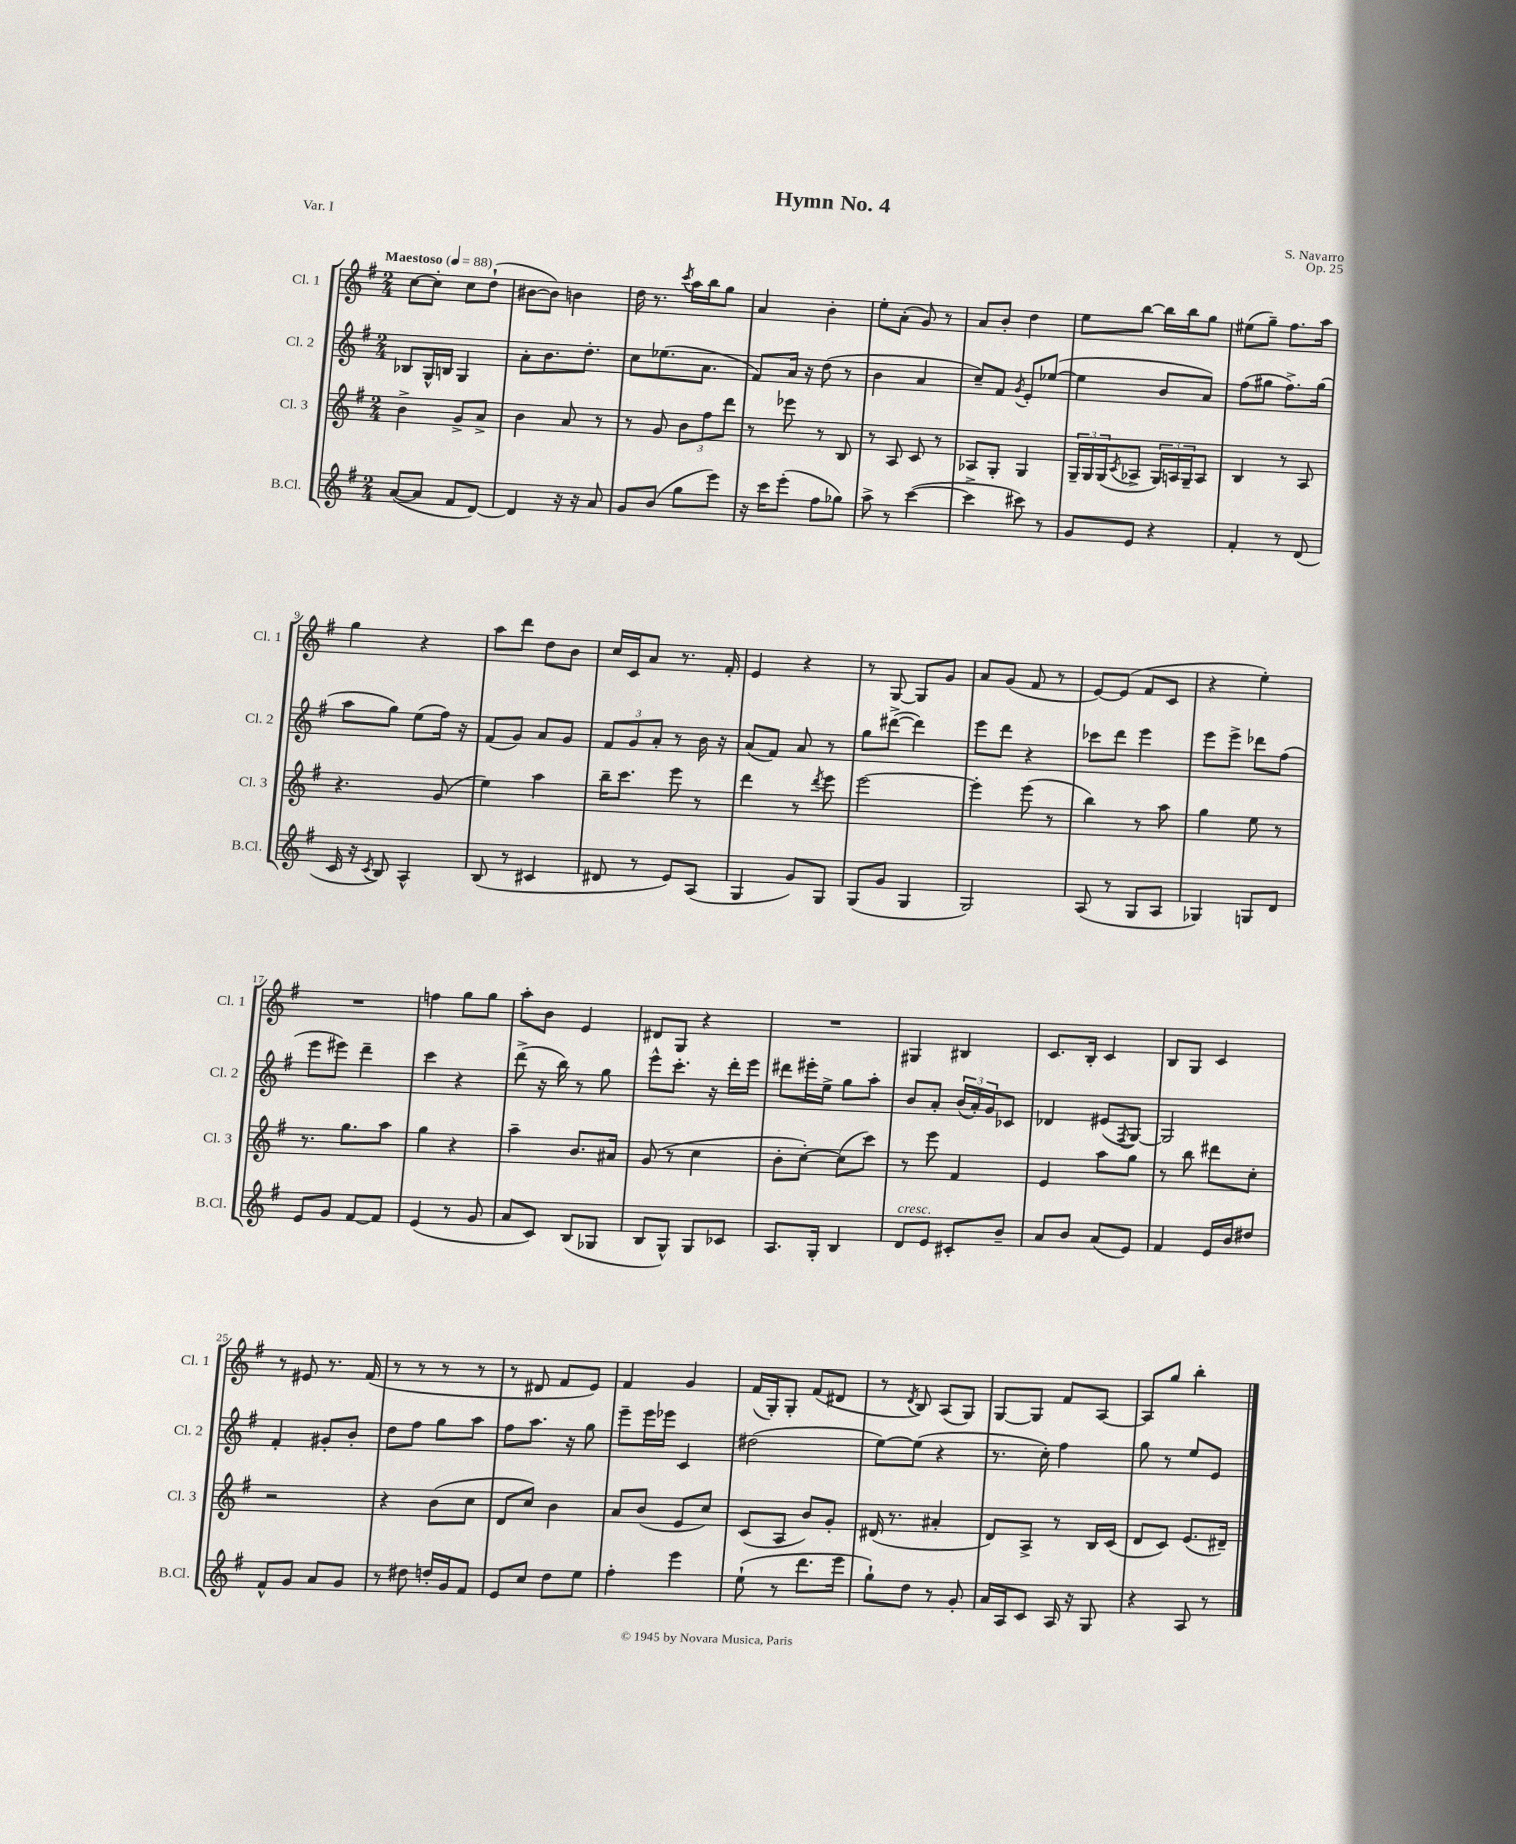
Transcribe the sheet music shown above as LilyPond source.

\header { title = "Hymn No. 4" composer = "S. Navarro" opus = "Op. 25" piece = "Var. I" }
<<
\new StaffGroup <<
\new Staff = "s0" \with { instrumentName = "Cl. 1" shortInstrumentName = "Cl. 1" } {
    \clef treble \key g \major \numericTimeSignature \time 2/4 \tempo "Maestoso" 4 = 88
    c''8~ c''8-. c''8 d''8-!( |
    bis'8~ bis'8) b'4 |
    d''16 r8. \acciaccatura { c'''8 } a''16 b''16 g''8 |
    a'4 b'4-. |
    e''8-. a'8-.( g'8) r8 |
    a'8 b'8-. d''4 |
    e''8 b''8~ b''16 b''16 g''8 |
    eis''8( g''8--) fis''8. a''16 |
    g''4 r4 |
    a''8 d'''8 d''8 b'8 |
    c''16 c'16 a'8 r8. fis'16-. |
    e'4 r4 |
    r8 g8~ g8 g'8 |
    a'8 g'8( fis'8 r8 |
    e'8~) e'8( fis'8 c'8 |
    r4 e''4-.) |
    R2 |
    f''4 g''8 g''8 |
    a''8-. b'8 e'4 |
    dis'8 g8 r4 |
    R2 |
    gis4 bis4 |
    c'8. b16-. c'4 |
    b8 g8 c'4 |
    r8 eis'8 r8. fis'16( |
    r8 r8 r8 r8 |
    r8 dis'8 fis'8 e'8) |
    fis'4 g'4 |
    fis'16( g16-.) g8-. fis'8( dis'8 |
    r8 \acciaccatura { d'8 } b8) a8( g8) |
    g8~ g8 fis'8 a8~ |
    a8 g''8 b''4-. \bar "|." |
}
\new Staff = "s1" \with { instrumentName = "Cl. 2" shortInstrumentName = "Cl. 2" } {
    \clef treble \key g \major \numericTimeSignature \time 2/4
    bes8 g16-^ b16 g4 |
    a'8-. b'8. d''8.-. |
    c''8 ees''8.( a'8. |
    fis'8) a'16 r16 d''8( r8 |
    b'4 a'4 |
    c''8--) fis'8 \acciaccatura { g'8 } e'8-. ees''8~( |
    ees''4 b'8 a'8) |
    fis''8( gis''8 fis''8.->) gis''16( |
    a''8 g''8) e''8( fis''16) r16 |
    fis'8( g'8) a'8 g'8 |
    \tuplet 3/2 { fis'8 g'8 a'8-. } r8 b'16 r16 |
    a'8( fis'8) a'8 r8 |
    g''8 dis'''8~->( dis'''4) |
    e'''8 d'''8 r4 |
    ces'''8 d'''8 e'''4 |
    e'''8 e'''8-> des'''8 fis''8( |
    e'''8 eis'''8) d'''4-- |
    c'''4 r4 |
    d'''8->( r16 b''16) r8 g''8 |
    e'''8-^ c'''8.-. r16 d'''16-. e'''16 |
    dis'''8 eis'''16-. e''16-> g''8 a''8-. |
    b'8 a'8-. \tuplet 3/2 { b'16( a'16-.) g'16 } ces'8 |
    des'4 eis'8( \acciaccatura { fis8 } g8~) |
    g2 |
    fis'4-. gis'8-. b'8-. |
    d''8 fis''8 g''8 a''8 |
    fis''8 a''8. r16 g''8 |
    e'''8-- e'''16 ees'''16 c'4 |
    dis''2( |
    e''8~) e''8( r4 |
    r8. c''16-.) fis''4 |
    g''8 r8 e''8 e'8 \bar "|." |
}
\new Staff = "s2" \with { instrumentName = "Cl. 3" shortInstrumentName = "Cl. 3" } {
    \clef treble \key g \major \numericTimeSignature \time 2/4
    b'4-> g'8-> a'8-> |
    b'4 a'8 r8 |
    r8 g'8 \tuplet 3/2 { b'8 fis''8 d'''8 } |
    r8 ees'''8 r8 b8 |
    r8 a8 c'8 r8 |
    aes8 g8-. g4 |
    \tuplet 3/2 { g16-- g16 g16( } \acciaccatura { c'8 } aes8-> \tuplet 3/2 { g16) a16 g16-- } a8 |
    b4 r8 a8 |
    r4. g'8( |
    e''4) a''4 |
    b''16-- c'''8. e'''8 r8 |
    d'''4 r8 \acciaccatura { d'''8 } e'''8 |
    e'''2~ |
    e'''4-. e'''8( r8 |
    b''4) r8 a''8 |
    g''4 e''8 r8 |
    r8. g''8. a''8 |
    g''4 r4 |
    a''4-- b'8. ais'16 |
    g'8( r8 c''4 |
    b'8-. c''8~-.) c''8( c'''8) |
    r8 e'''8 fis'4 |
    e'4 a''8 g''8 |
    r8 b''8 dis'''8 c''8-. |
    r2 |
    r4 b'8( c''8 |
    d'8 c''8) b'4 |
    a'8 b'8( e'8 c''8) |
    c'8( a8 b'8) g'8-. |
    dis'16( r8. ais'4-. |
    d'8) a8-> r8 b16 c'16( |
    d'8 c'8) e'8.( dis'16--) \bar "|." |
}
\new Staff = "s3" \with { instrumentName = "B.Cl." shortInstrumentName = "B.Cl." } {
    \clef treble \key g \major \numericTimeSignature \time 2/4
    a'8~( a'8 fis'8 d'8~) |
    d'4 r16 r16 a'8 |
    g'8 b'8( g''8 e'''8) |
    r16 c'''16 e'''8-.( fis''8 ges''8) |
    a''8-> r8 c'''4~( |
    c'''4-> cis'''8) r8 |
    g'8 e'8 r4 |
    fis'4-. r8 d'8( |
    c'16 r16 \acciaccatura { c'8 } b8) a4-^ |
    b8( r8 cis'4 |
    dis'8 r8 e'8) a8( |
    g4 g'8) g8 |
    g8( g'8 g4 |
    g2) |
    a8( r8 g8 a8 |
    ges4) g8 d'8 |
    e'8 g'8 fis'8~ fis'8 |
    e'4( r8 g'8 |
    a'8 c'8) b8( ges8 |
    b8 g8-^) g8 ces'8 |
    a8. g16-. b4 |
    d'8^\markup { \italic "cresc." } e'8 cis'8-. b'8-- |
    a'8 b'8 a'8( e'8) |
    fis'4 e'16 b'16 dis''8 |
    fis'8-^ g'8 a'8 g'8 |
    r8 dis''8 d''16-. g'16 fis'8 |
    e'8 c''8 d''8 e''8 |
    fis''4-. e'''4 |
    e''8-!( r8 d'''8. e'''16 |
    g''8-!) d''8 r8 g'8-. |
    a'16 a16 c'8 a16 r16 g8 |
    r4 a8 r8 \bar "|." |
}
>>
>>
